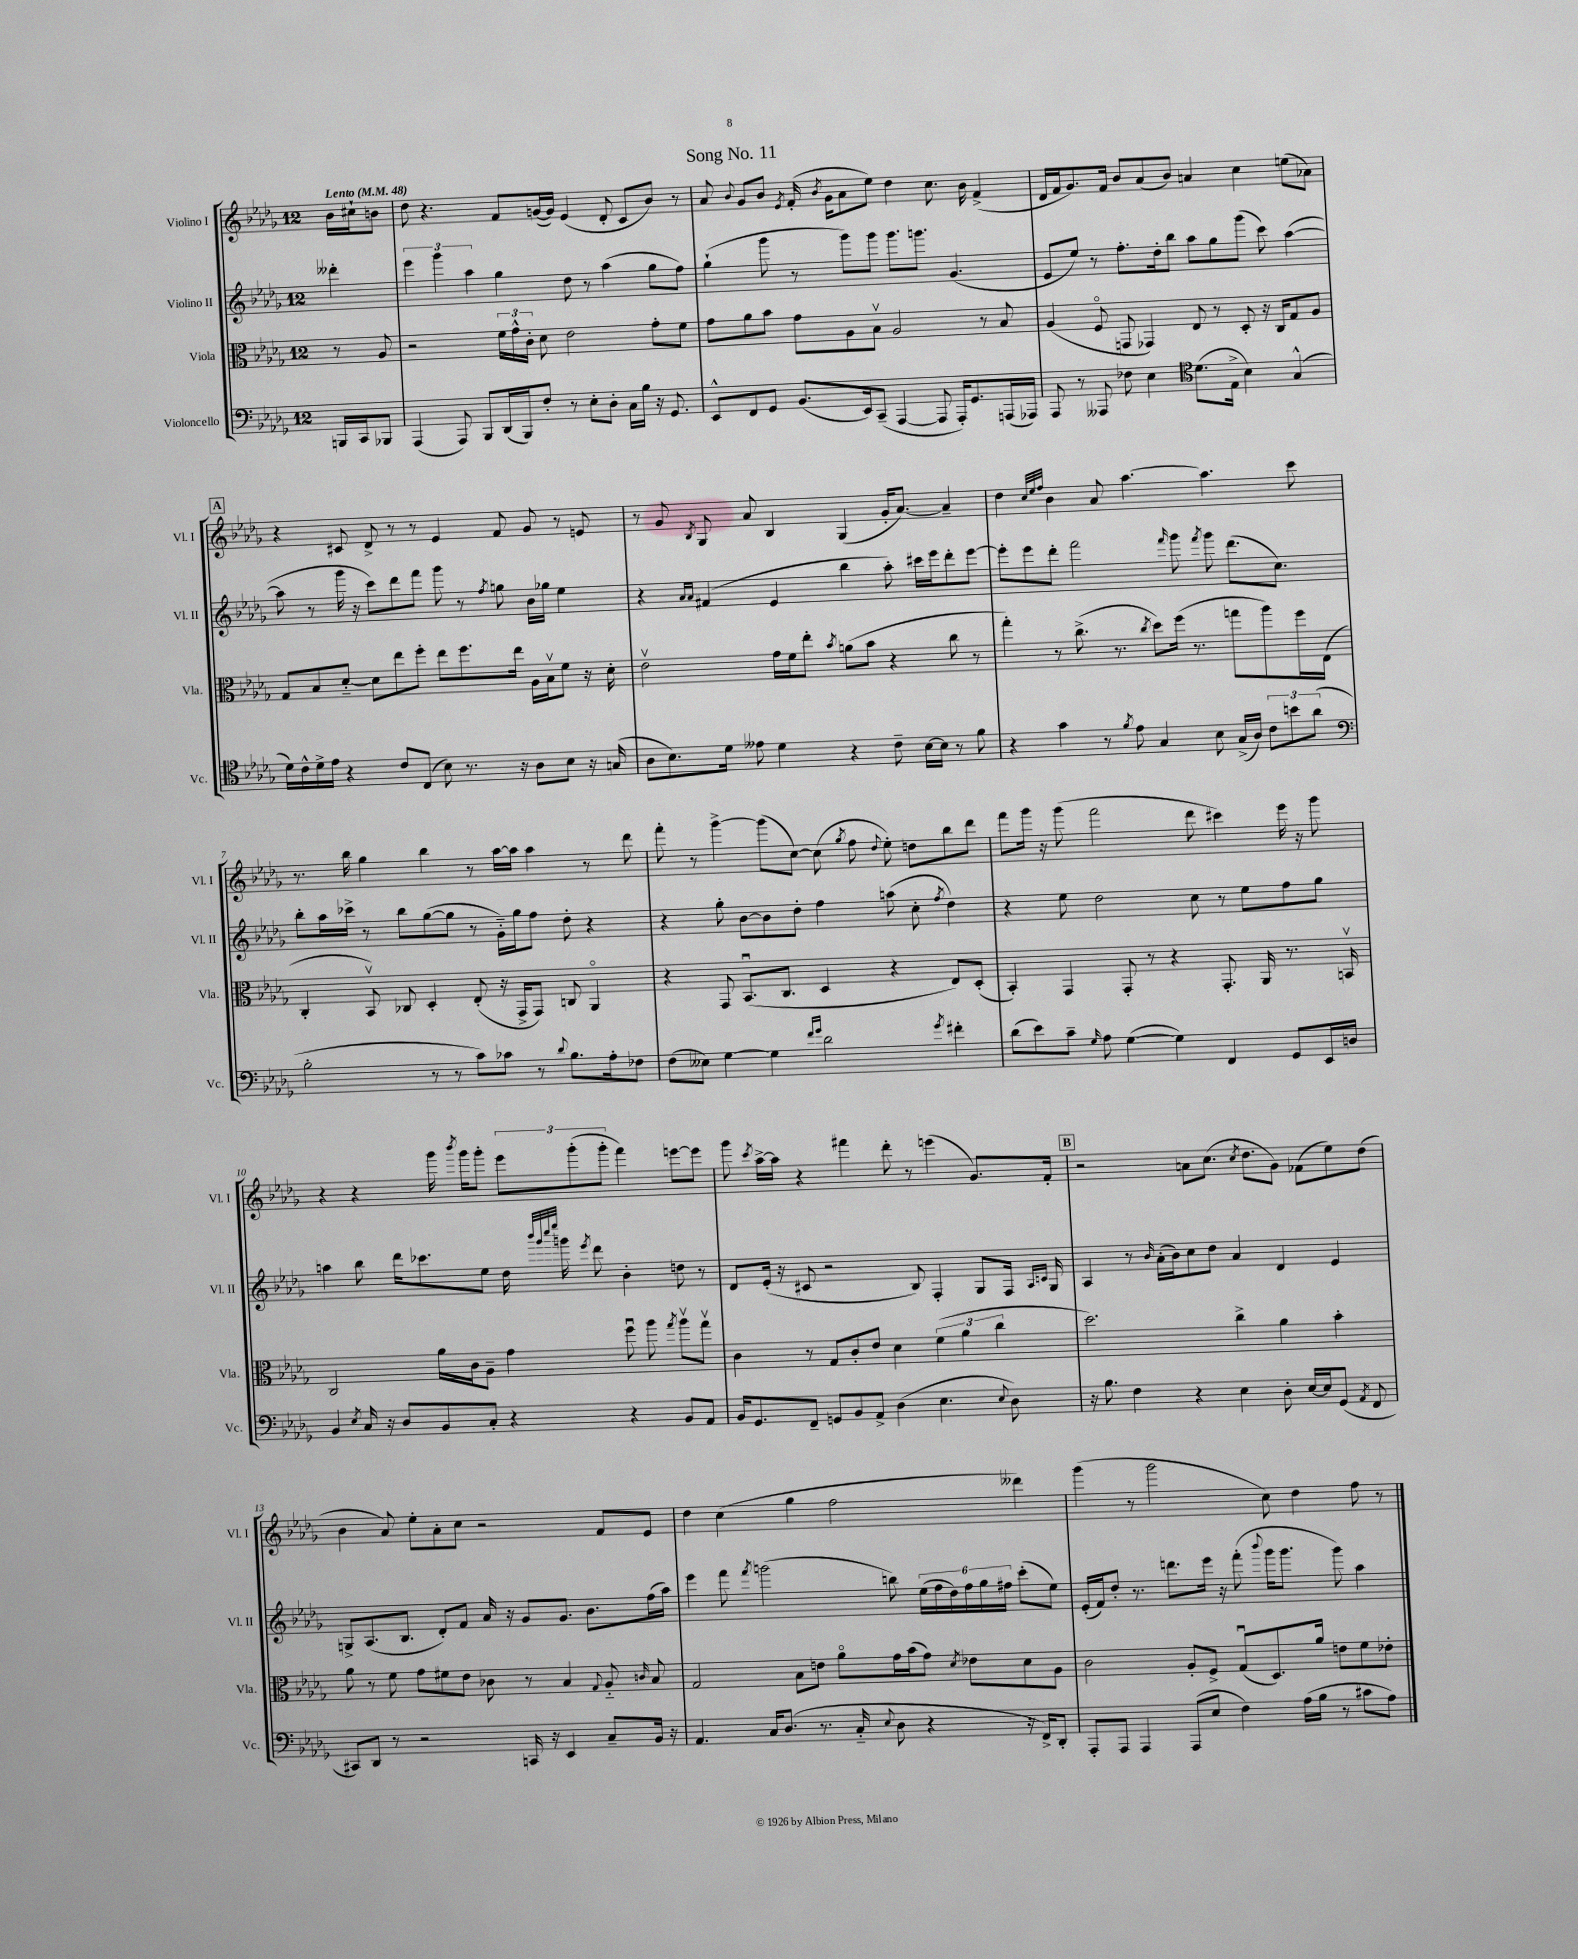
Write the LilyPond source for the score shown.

\header { title = "Song No. 11" }
<<
\new StaffGroup <<
\new Staff = "s0" \with { instrumentName = "Violino I" shortInstrumentName = "Vl. I" } {
    \clef treble \key des \major \once \override Staff.TimeSignature.style = #'single-digit \time 12/8 \partial 4 \tempo "Lento" 4 = 48
    \autoBeamOff bes'16[ cis''16-! b'8] |
    des''8 r4. f'8[ g'16~( g'16]) ees'4( des'8-. c'8[ bes'8]) r8 |
    aes'8 \appoggiatura { bes'8 } ges'8[ bes'8] \acciaccatura { ees'8 } f'16-.( \acciaccatura { bes'8 } ges'16[ aes'8 ees''8]) des''4 c''8. bes'16 f'4->( |
    des'16[ f'16 ges'8.) f'16] bes'8[ aes'8( bes'8]) a'4 c''4 e''8[( aes'8]) |
    \mark \markup { \box "A" } r4 cis'8 des'8-> r8 r8 ees'4 f'8 ges'8 r8 e'8 |
    r8 ges'8 \acciaccatura { bes8 } ges8 aes'8 bes4 ges4( ges'16[-. aes'8.]~) aes'4-- |
    des''4 \grace { c''32[ ees''32 f''32] } bes'4 aes'8 aes''4.~ aes''4. c'''8 |
    r8. bes''16 ges''4 bes''4 r8 aes''16[~ aes''16] aes''4 r8 des'''8 |
    f'''8-. r8 ges'''4~-> ges'''8[( c''8]~) c''8( \acciaccatura { ges''8 } f''8 \appoggiatura { des''8 } ees''8-.) d''8[ bes''8 des'''8] |
    f'''8[ ges'''16] r16 ges'''8( f'''2 des'''8 cis'''4) ees'''16 r16 ges'''8 |
    r4 r4 ges'''16 \acciaccatura { bes'''8 } ges'''16[ ges'''8]-. \tuplet 3/2 { ees'''8[ ges'''8-.( ges'''8]-. } f'''4) e'''8[~ e'''8] |
    ges'''8 \acciaccatura { c'''8 } aes''16[~-> aes''16] r4 fis'''4 des'''8-. r8 e'''4( ges'8.[) f'16]-. |
    \mark \markup { \box "B" } r2 a'8[ c''8.]( \acciaccatura { c''8 } des''8.[ ges'8]) fes'8[( ees''8) des''8]( |
    bes'4 aes'8) ees''8[-. aes'8-. c''8] r2 f'8[ ees'8] |
    des''4 c''4( ges''4 f''2 deses'''4) |
    ges'''4( r8 ges'''2 c''8) des''4 f''8 r8 \bar "|." |
}
\new Staff = "s1" \with { instrumentName = "Violino II" shortInstrumentName = "Vl. II" } {
    \clef treble \key des \major \once \override Staff.TimeSignature.style = #'single-digit \time 12/8 \partial 4
    \autoBeamOff deses'''4-. |
    \tuplet 3/2 { ees'''4 ges'''4 aes''4 } ges''4 des''8 r8 aes''4( ges''8[ f''8]) |
    ges''4-!( ges'''8 r8 ges'''8[) ges'''8] ges'''8.[ g'''8.] ges'4.( |
    ees'8[ ees''8]) r8 f''8.[-. des''16-. bes''8] aes''8[ ges''8 ges'''8]( c'''8) aes''4~( |
    \mark \markup { \box "A" } aes''8 r8 ges'''16 r16 c'''8[) des'''8 f'''8] ges'''8 r8 \acciaccatura { f''8 } g''8 bes'16[ ges''16] ees''4 |
    r4 \grace { aes'16[ aes'16] } fis'4( ees'4 bes''4 aes''8-.) cis'''16[ ees'''16 des'''8-. ees'''8]~ |
    ees'''8[-. ees'''8 des'''8]-. f'''2 \grace { f'''16 } ges'''8 \acciaccatura { f'''8 } ges'''8 des'''8.[( c''8.]) |
    bes''8[-. aes''16 ces'''16]-> r8 bes''8[ ges''8~( ges''8] r8 ges'16[-_) ges''16 f''8] des''8-. r4 |
    r4 ges''8-. bes'8[~ bes'8 des''8]-. f''4 a''8( c''8-. \acciaccatura { f''8 } des''4) |
    r4 ees''8 des''2 c''8 r8 ees''8[ f''8 ges''8] |
    a''4 bes''8 des'''16[ ces'''8. ees''8] des''16 \grace { bes'''32[ ges'''32 c''''32 ees''''32] } g'''16 \acciaccatura { ees'''8 } des'''8 bes'4-. d''8 r8 |
    des'8[ ees'16]-.( r16 cis'8 r2 bes8) f4-. ges8[ f16] \grace { aes16[ c'16] } ges16 |
    \mark \markup { \box "B" } aes4 r8 \grace { bes'16 } aes'16[-.( bes'16) c''8 des''8] aes'4 des'4 ees'4 |
    g8[-> aes8.( bes8.] des'8[-.) f'8] aes'16 r16 ges'8[ ges'8.] bes'8.[ f''16( aes''16]) |
    ees'''4 f'''8 \acciaccatura { f'''8 } g'''2( b''8) \tuplet 6/4 { ees''16[( f''16 des''16) f''16 ges''16 fis''16] } c'''8[-.( ees''8]) |
    ees'16[-.( f'16) des''8]-. r8. d'''8.[ ees'''16] r16 f'''8-.( \appoggiatura { bes'''8 } ges'''16[ ges'''8.] ges'''8) aes''4 \bar "|." |
}
\new Staff = "s2" \with { instrumentName = "Viola" shortInstrumentName = "Vla." } {
    \clef alto \key des \major \once \override Staff.TimeSignature.style = #'single-digit \time 12/8 \partial 4
    \autoBeamOff r8 aes8 |
    r2 \tuplet 3/2 { f'16[ ges'16-^ c'16]-. } des'8 ees'2 ges'8[-. f'8] |
    ges'8[ aes'8 bes'8] ges'8[ aes8 bes8]\upbow aes2 r8 bes8 |
    aes4( f8\flageolet g,8 ges,4) ees8 r8 des8-. r16 c16[ ges8 aes8] |
    \mark \markup { \box "A" } ges8[ bes8 des'8]~-_ des'8[ ees''8 f''8]-. ees''8[ f''8. ees''16] aes16[ bes16\upbow f'8] r16 des'16-. |
    ees'2\upbow ges'16[ f'16 ees''8]-. \acciaccatura { bes'8 } a'8[( bes'8] r4 c''8 r8 |
    ges''4-.) r8 c''8.->( r8. \acciaccatura { c''8 } des''8[) f''16]( r8. g''8[ aes''8) f''16 ees16]( |
    c4-. bes,8\upbow) ces8 des4-. ees8-.( r16 ges,16[-> ges,8]) c8 aes,4\flageolet |
    r4 ges,8 bes,8.[\downbow( c8.] des4 r4 ees8[) des8]-.( |
    bes,4-.) ges,4 ges,8-. r8 r4 ges,8.-. aes,16 r8. b,16\upbow |
    c2 aes'16[ c'16 aes8]-- ges'4 f''8\downbow aes''8 \acciaccatura { ges''8 } aes''8[\upbow ges''8]\upbow |
    c'4 r8 ges8[ c'8-. ees'8] des'4 \tuplet 3/2 { f'4( aes'4 c''4 } |
    \mark \markup { \box "B" } des''2.) c''4-> aes'4 bes'4-. |
    aes'8 r8 f'8 ges'8[ fis'8 ees'8] ces'8 r8 bes4 \appoggiatura { ges8 } aes8-_ \grace { c'16 } bes8 |
    ges2 bes8[ e'8] aes'8[\flageolet ges'16 bes'16( ges'8]) \acciaccatura { des'8 } ees'8[ des'8 aes8] |
    c'2 aes8[-. f8]-> ges8[\downbow( des8.) aes'16] e'8[ f'8 ees'8]-. \bar "|." |
}
\new Staff = "s3" \with { instrumentName = "Violoncello" shortInstrumentName = "Vc." } {
    \clef bass \key des \major \once \override Staff.TimeSignature.style = #'single-digit \time 12/8 \partial 4
    \autoBeamOff b,,16[ c,16 bes,,8] |
    aes,,4( aes,,8) bes,,8[ des,16( bes,,16) f8]-. r8 ees8[-. des8]-. c16[ bes16] r16 ges,8. |
    ees,8[-^ f,8 ges,8] bes,8.[( ees,16) c,8]--( aes,,4~ aes,,8 aes,,16[-.) ges,8. a,,16( aes,,16]) |
    aes,,8 r8 aeses,,8 fes8 ees4 \clef tenor des'8.[( ees16]-> bes4) ges4-^( |
    \mark \markup { \box "A" } des'16[) c'16-^ des'16-> ees'16] r4 c'8[ c8]( bes8) r8. r16 aes8[ bes8] r16 g16( |
    aes8[ bes8.) des'16] eeses'8 des'4 r4 c'8-- bes16[~ bes16] r8 f'8 |
    r4 ges'4 r8 \acciaccatura { f'8 } ees'8 ges4 bes8 ges16[->( aes16]) \tuplet 3/2 { c'8[ b'8 aes'8]( } |
    \clef bass bes2-. r8 r8 c'8[) ces'8] r8 \appoggiatura { des'8 } bes8.[ aes16-. fes8] |
    f8[( eeses8]) ges4~ ges4 \grace { f'16[ ges'16] } des'2 \acciaccatura { ges'8 } fis'4-. |
    des'8[( ees'8) c'8]-- \grace { ges16 } aes8 ges4~( ges4) f,4 ges,8[ ees,16 d16] |
    bes,4 \acciaccatura { ees8 } c16 r16 des8[ bes,8 c8]-. r4 r4 bes,8[ aes,8] |
    bes,16[ ges,8. f,8]-- g,8[ bes,8 aes,8]-> des4( ees4. \appoggiatura { ees8 } des8) |
    \mark \markup { \box "B" } r16 bes8. f4 r4 ees4 des8-. ees16[~ ees16 ges,8]( \acciaccatura { aes,8 } f,8 |
    cis,8[) des,8] r8 r2 c,16 r16 ees,4 c8[-- bes,16] r16 |
    aes,4. c16[ des8.]( r8. c16-_ \appoggiatura { ees8 } des8 r4 r16 f,16[->) des,8]-. |
    aes,,8[-. aes,,8] aes,,4 aes,,8[( ees8] f4) aes16[( bes16] r8 cis'8[ aes8]) \bar "|." |
}
>>
>>
